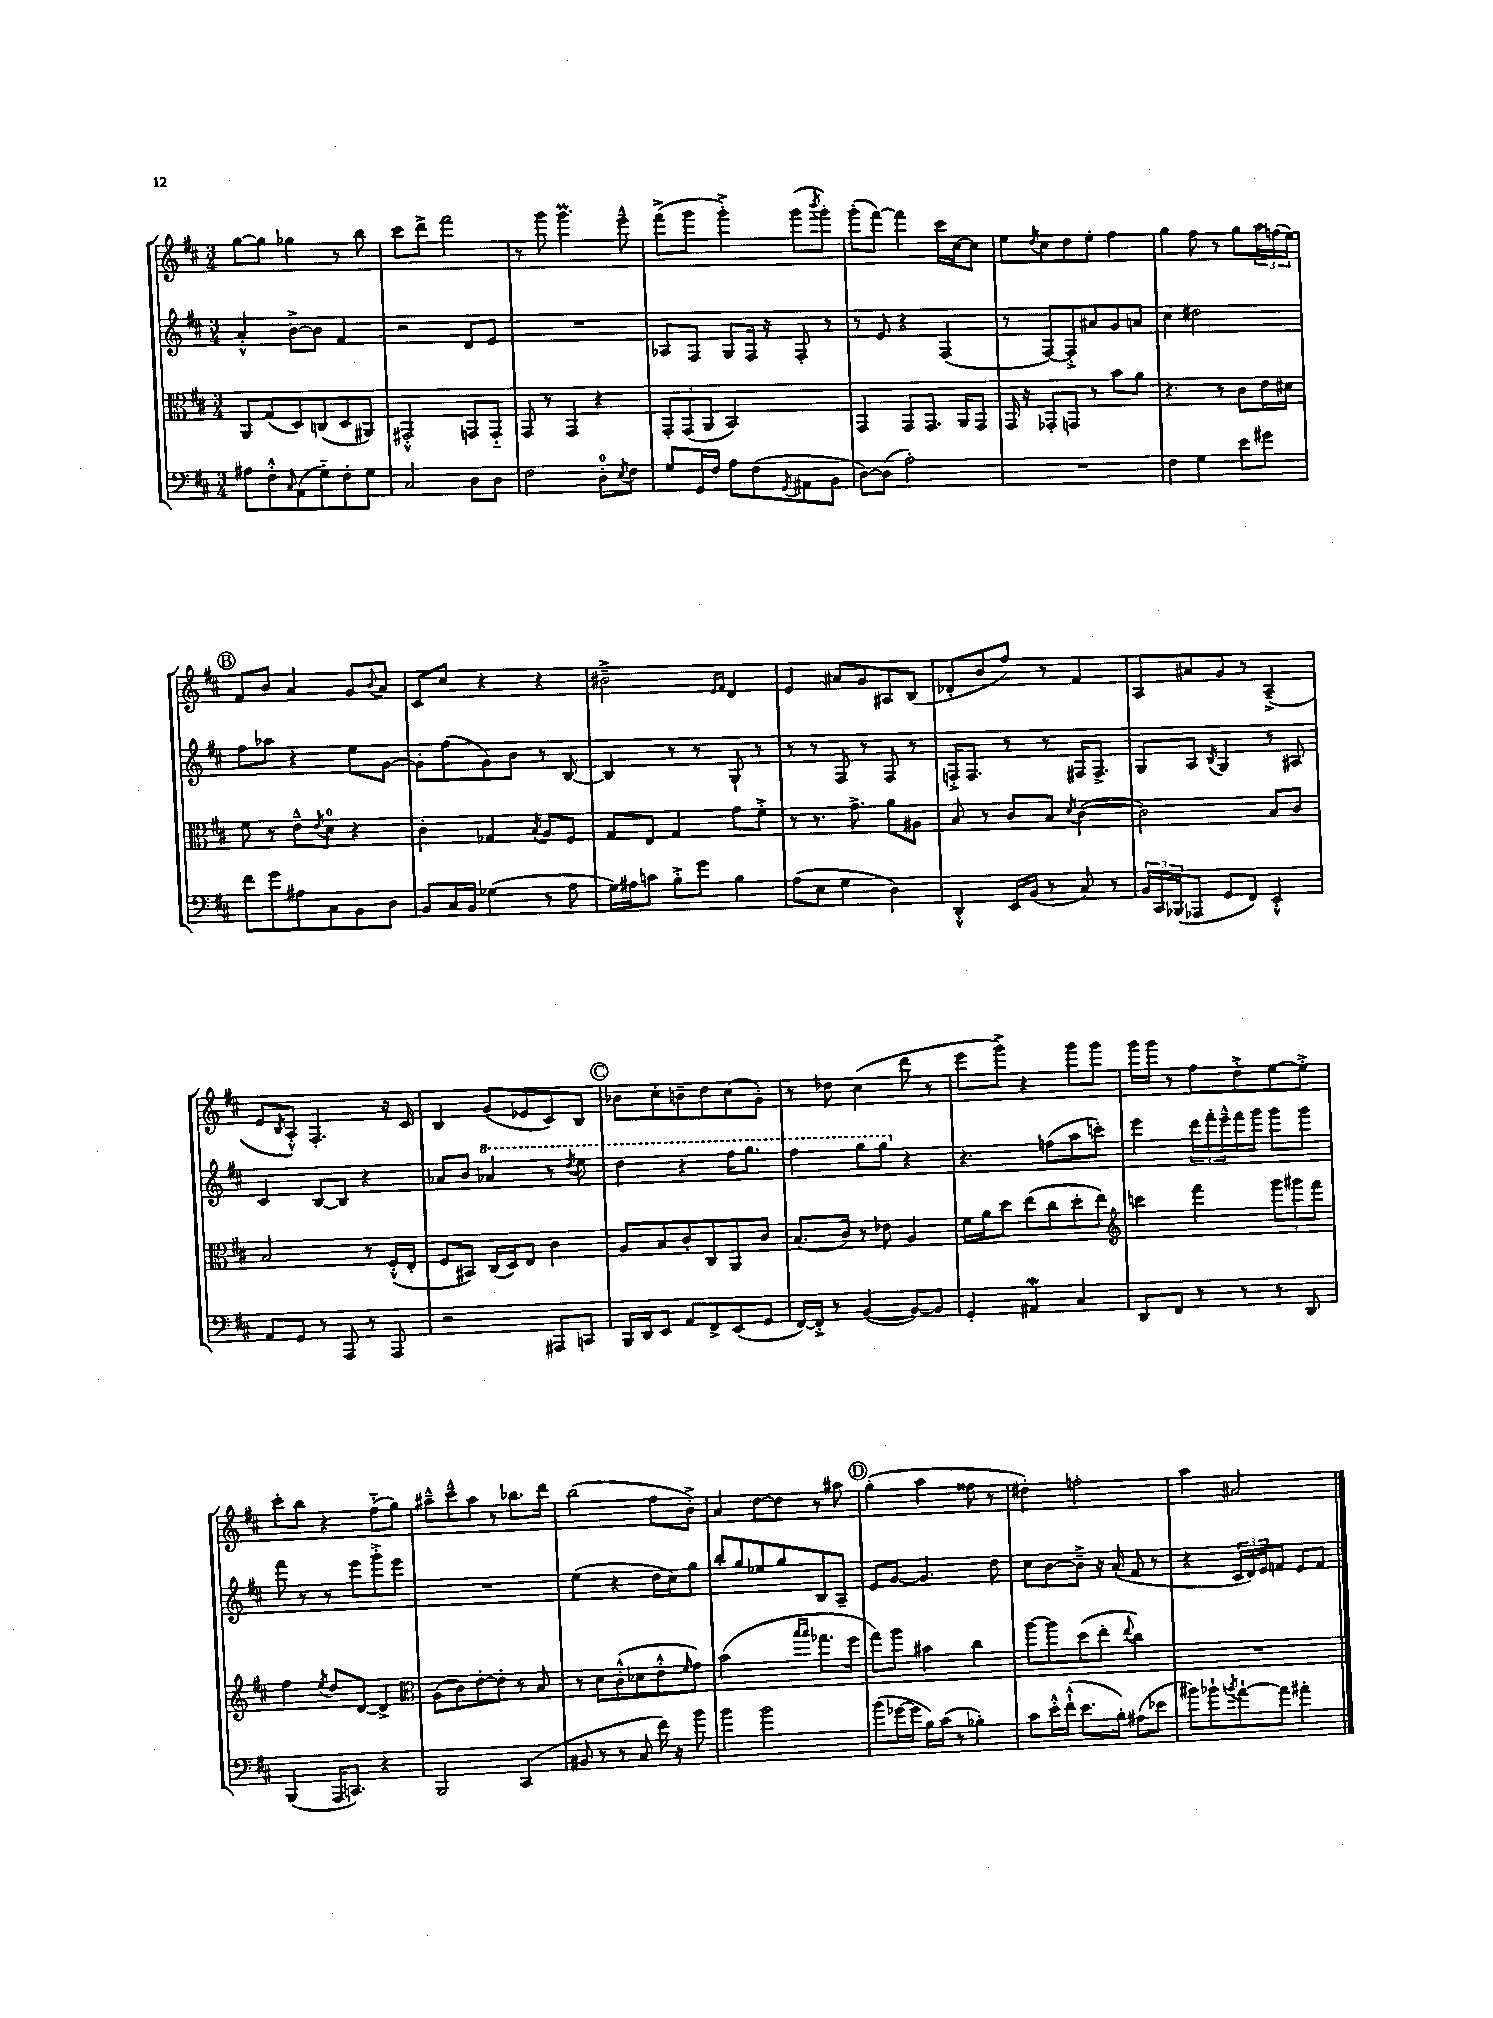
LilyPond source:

<<
\new StaffGroup <<
\new Staff = "s0" {
    \clef treble \key d \major \numericTimeSignature \time 3/4
    g''8~ g''8 ges''4 r8 b''8 |
    cis'''8 d'''8-> fis'''2 |
    r8 g'''8 g'''4.\prall e'''8---^ |
    fis'''8->( g'''8 g'''4-.->) g'''8( \acciaccatura { b'''8 } g'''8-.) |
    g'''8-.( fis'''8~) fis'''4 cis'''16 cis''16~ cis''8 |
    e''8 \acciaccatura { d''8 } cis''8 d''8 e''8-. fis''4 |
    g''4 fis''8 r8 g''8 \tuplet 3/2 { a''16 f''16( e''16) } |
    \mark \markup { \circle "B" } fis'8 b'8 a'4 g'8 \appoggiatura { b'8 } a'8 |
    cis'8 cis''8 r4 r4 |
    bis'2---> \grace { e'16 fis'16 } d'4 |
    e'4 ais'8 g'8 ais8 b8( |
    des'8-. b'8 fis''8) r8 fis'4 |
    a8 ais'8 g'8 r8 a4--->( |
    e'8 \acciaccatura { b8 } a8-.-^) fis4.-. r16 cis'16 |
    b4 g'8( ees'8 cis'8) b8 |
    \mark \markup { \circle "C" } bes'8 cis''8-. b'8-- d''8 cis''8( g'8-.) |
    r8 des''8 cis''4( d'''8 r8 |
    e'''8 g'''8->) r4 g'''8 g'''8 |
    g'''16 g'''16 r8 fis''8 d''8-.-> e''8~ e''8-.-> |
    cis'''8-. b''8 r4 fis''8-_( g''8) |
    ais''8---^ cis'''8---^ ais''8 r8 bes''8. d'''16 |
    b''2( fis''8 b'8-.->) |
    a'4 d''8~ d''8 r8 ais''8 |
    \mark \markup { \circle "D" } g''4-.( a''4 fisis''8 r8 |
    dis''4-.) f''2-. |
    a''4 ais'2 \bar "|." |
}
\new Staff = "s1" {
    \clef treble \key d \major \numericTimeSignature \time 3/4
    a'4-.-^ b'8~-> b'8 fis'4 |
    r2 d'8 e'8 |
    R2. |
    aes8 fis8 g8 fis16 r16 fis8-. r8 |
    r8 e'8 r4 fis4( |
    r8 fis8~) fis8-.-> ais'8 g'8 a'8 |
    cis''4 dis''2 |
    \mark \markup { \circle "B" } fis''8 aes''8 r4 e''8 g'8~ |
    g'8-. fis''8( g'8) b'8 r8 b8~ |
    b4 r8 r8 g8-! r8 |
    r8 r8 fis8 r8 fis8 r8 |
    f16-.-> f8. r8 r8 fis16 fis8.-> |
    g8 a8 \acciaccatura { b8 } g4 r8 ais8 |
    cis'4 b8~ b8 r4 |
    aes'8 b'8 \ottava #1 aes''4 r8 \acciaccatura { d'''8 } e'''8 |
    \mark \markup { \circle "C" } d'''4 r4 fis'''16 g'''8. |
    fis'''4 g'''8 g'''8 \ottava #0 r4 |
    r4. f''8( a''8 c'''8-.) |
    e'''4 \tuplet 3/2 { d'''16 fis'''16-. e'''16---^ } fis'''16 g'''16 g'''8 g'''8 |
    fis'''8 r8 r8 e'''8 g'''8-.-> e'''8 |
    R2. |
    e''4( r4 d''16 cis''16) g''8 |
    b''8-. g''8 ees''8 g''8 b8 a8-- |
    \mark \markup { \circle "D" } e'8 g'8~ g'4. d''8 |
    cis''8 b'8~ b'8---> r16 a'16-.( fis'8 r8 |
    r4 \tuplet 3/2 { cis'16 d'16) e'16 } f'8 e'8 f'8 \bar "|." |
}
\new Staff = "s2" {
    \clef alto \key d \major \numericTimeSignature \time 3/4
    a,8 g8( d8) c8( d8 ais,8) |
    gis,2-.-^ g,8 g,8-_ |
    g,8 r8 g,4 r4 |
    \tuplet 3/2 { g,8-. g,8( a,8 } b,2) |
    g,4 g,8 g,8. a,16 g,8 |
    g,16 r16 ges,8-. g,8 r8 b'8 a'8 |
    r4. r8 cis'8 e'16 dis'16 |
    \mark \markup { \circle "B" } fis'8 r8 e'8---^ \acciaccatura { e'8 } d'8-0 r4 |
    cis'4-. ges4 \acciaccatura { b8 } a8 fis8 |
    g8 e8 g4 g'8 fis'8-.-> |
    r8 r8. g'8.-> a'8 ais8 |
    b8 r8 cis'8 b8 \acciaccatura { d'8 } cis'4~( |
    cis'2) b8 cis'8 |
    b2 r8 fis16-.-^( e16-. |
    fis8 bis,8) cis16( d16) e8 cis'4 |
    \mark \markup { \circle "C" } a8 b8 cis'8-. cis8 a,8 cis'8 |
    b8.( cis'16) r8 ees'8 a4 |
    fis'16 a'16 d''8 e''8( cis''8 d''8-. e''8) |
    \clef treble c'''4 fis'''4 \tuplet 3/2 { g'''8 gis'''8 fis'''8 } |
    fis''4 \acciaccatura { e''8 } d''8 d'8~ d'4-> |
    \clef alto a8( cis'8) e'8~-. e'8-. r8 b8 |
    r8 d'8 cis'8-.-^( des'8 e'8-.-^ \grace { fis'16 } g'8) |
    b'2( \grace { b''16 b''16 } ges''8. fis''16 |
    \mark \markup { \circle "D" } g''8) a''8 bis'4 cis''4 |
    a''8~ a''8 d''8( e''8-. \appoggiatura { e''8 } cis''4) |
    R2. \bar "|." |
}
\new Staff = "s3" {
    \clef bass \key d \major \numericTimeSignature \time 3/4
    ais8 fis8-.-^ \grace { cis16 } a,8( g8-_) fis8-. g8 |
    cis2 d8 d8 |
    fis2 d8-0-. \acciaccatura { e8 } fis8 |
    g8 g,16 fis16 a8 fis8( \acciaccatura { g,8 } ais,8 b,8 |
    d8~) d8( a2-.) |
    R2. |
    fis4 g4 e'8 gis'8 |
    \mark \markup { \circle "B" } fis'8 g'8 ais8 cis8 b,8 d8 |
    b,8 cis16 b,16 ges4( r8 a8 |
    g16) ais16 c'8 b8-.-> g'8 b4 |
    a8( e8 g4 d4) |
    d,4-.-^ e,16 b,16( r8 cis8) r8 |
    \tuplet 3/2 { b,16 cis,16 bes,,16( } aes,,8 g,8 fis,8) e,4-.-^ |
    a,8 g,8 r8 a,,8 r8 a,,8 |
    r2 ais,,8 c,8 |
    \mark \markup { \circle "C" } b,,16 d,16 e,8 a,8 fis,8-> e,8( g,8 |
    fis,16~) fis,16-.-> r8 b,4~( b,8~) b,8 |
    g,4-. ais,4\mordent cis4 |
    d,8 fis,8 r8 r8 r8 d,8 |
    b,,4( a,,16 c,8.) r4 |
    b,,2 cis,4( |
    bis,8 r8 r8 cis8 fis'16) r16 b'8 |
    b'4 b'2 |
    \mark \markup { \circle "D" } b'8( ges'16~ ges'16 b16) cis'16( r8 bes4-.) |
    cis'8 e'16-.-^ fis'16-!-^( e'8. b16-.) ais8( ees'8 |
    bis'8) bes'8-! \acciaccatura { b'8 } a'8~-! a'8 ais'4-. \bar "|." |
}
>>
>>
\layout { \context { \Score \remove "Bar_number_engraver" } }
